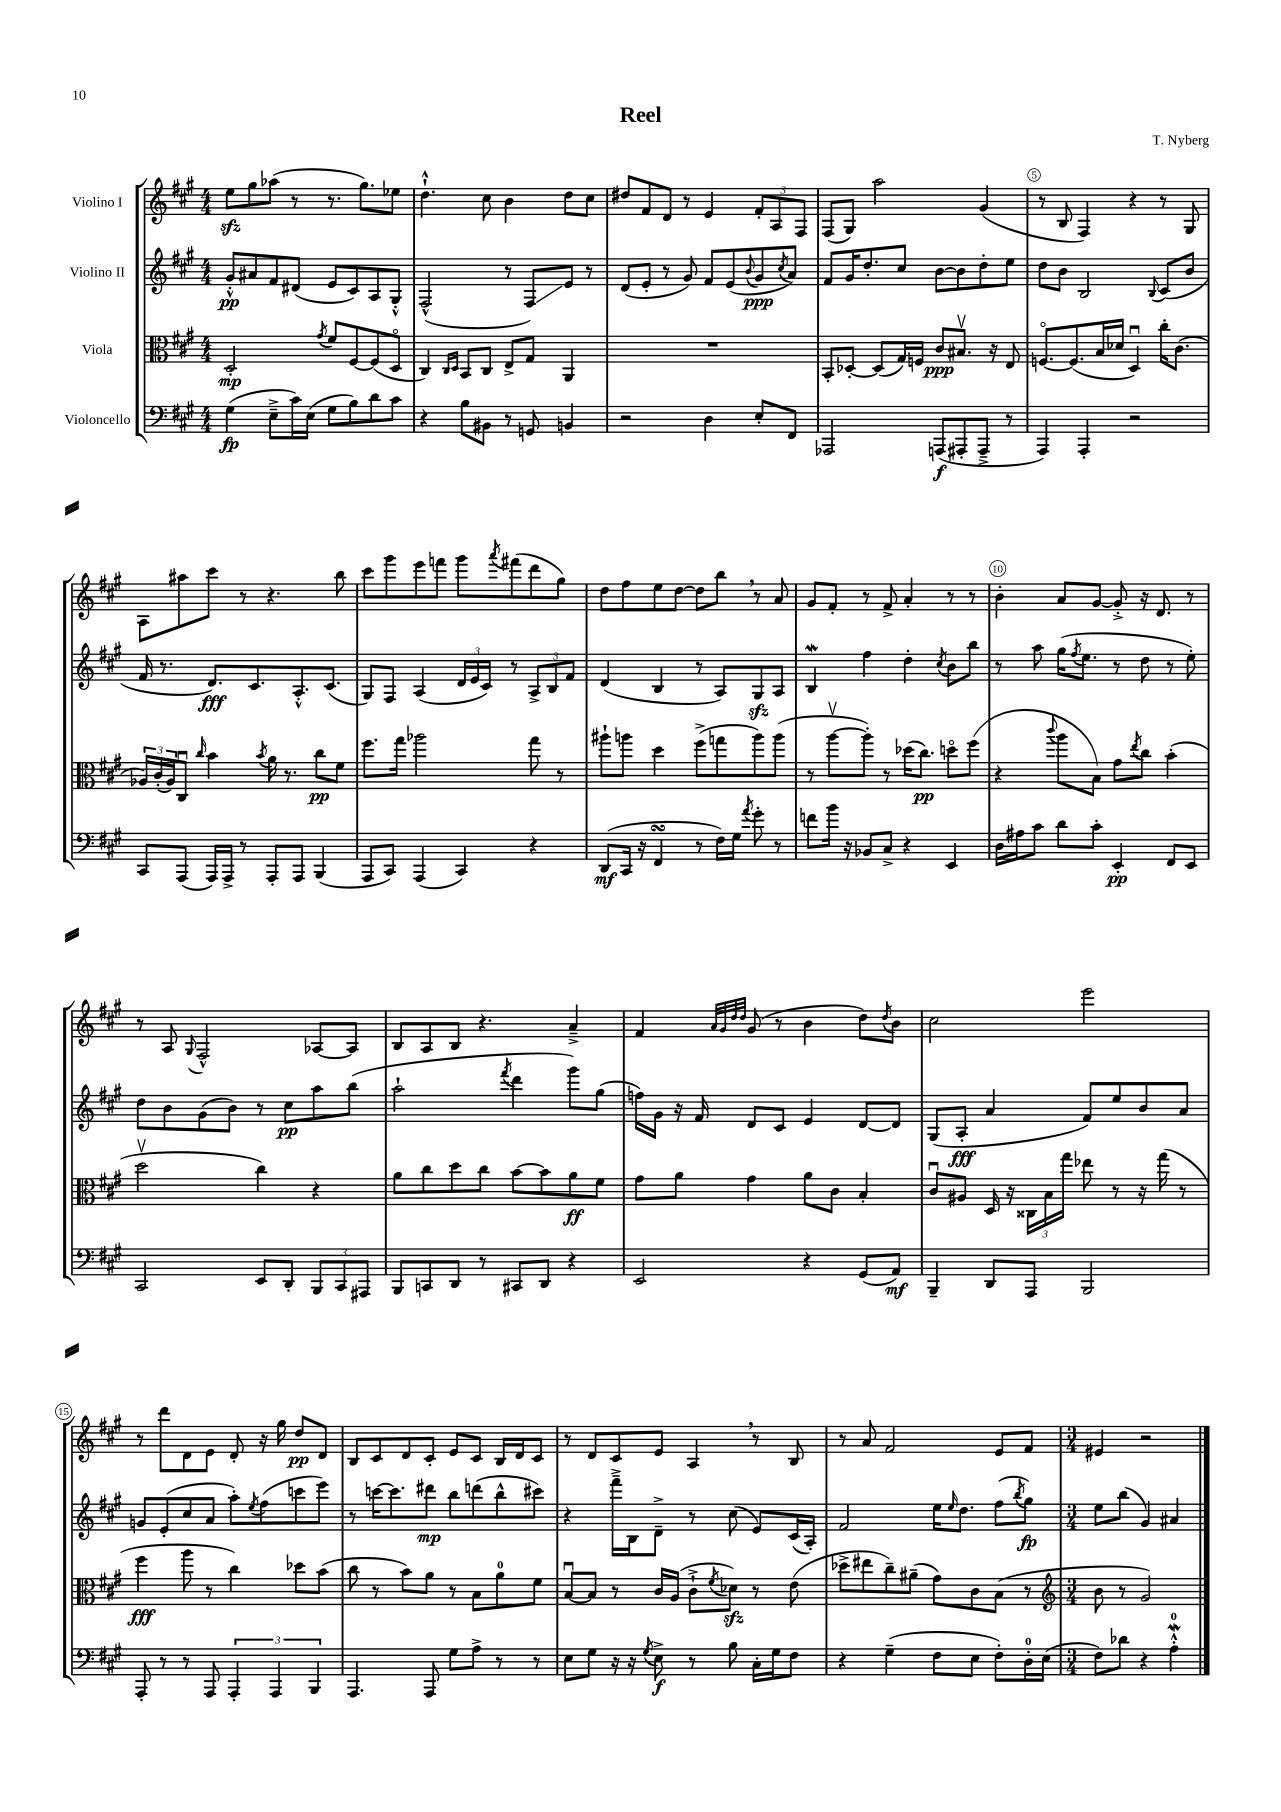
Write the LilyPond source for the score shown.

\header { title = "Reel" composer = "T. Nyberg" }
<<
\new StaffGroup <<
\new Staff = "s0" \with { instrumentName = "Violino I" } {
    \clef treble \key a \major \numericTimeSignature \time 4/4
    e''8\sfz gis''8 aes''8( r8 r8. gis''8.) ees''8 |
    d''4.-!-^ cis''8 b'4 d''8 cis''8 |
    dis''8 fis'8 d'8 r8 e'4 \tuplet 3/2 { fis'8-. a8 fis8 } |
    fis8( gis8) a''2 gis'4( |
    r8 b8 fis4) r4 r8 gis8 |
    a8 ais''8 cis'''8 r8 r4. b''8 |
    cis'''8 gis'''8 e'''8 f'''8 gis'''8 \acciaccatura { a'''8 } fis'''8( d'''8 gis''8) |
    d''8 fis''8 e''8 d''8~ d''8 b''8 \breathe r8 a'8 |
    gis'8 fis'8-. r8 fis'8-> a'4-. r8 r8 |
    b'4-. a'8 gis'8~ gis'8-.-> r16 d'8. r8 |
    r8 a8 \appoggiatura { gis8 } fis2-^ aes8~ aes8 |
    b8 a8 b8 r4. a'4---> |
    fis'4 \grace { a'32 gis'32 d''32 d''32 } gis'8( r8 b'4 d''8) \acciaccatura { d''8 } b'8 |
    cis''2 e'''2 |
    r8 d'''8 d'8 e'8 d'8-. r16 gis''16 d''8\pp d'8 |
    b8 cis'8 d'8 cis'8-. e'8 cis'8 b16 d'16 cis'8 |
    r8 d'8 cis'8 e'8 a4 \breathe r8 b8 |
    r8 a'8 fis'2 e'8 fis'8 |
    \numericTimeSignature \time 3/4 eis'4 r2 \bar "|." |
}
\new Staff = "s1" \with { instrumentName = "Violino II" } {
    \clef treble \key a \major \numericTimeSignature \time 4/4
    gis'8-.-^\pp ais'8 fis'8 dis'8( e'8 cis'8) a8 gis8-.-^ |
    fis2-^( r8 fis8\glissando) e'8 r8 |
    d'8( e'8-. r8 gis'8) fis'8 e'8( \appoggiatura { b'8 } gis'8\ppp \acciaccatura { cis''8 } a'8) |
    fis'8 gis'16 d''8.-. cis''8 b'8~ b'8 d''8-. e''8 |
    d''8 b'8 b2 \appoggiatura { b8 } cis'8( b'8 |
    fis'16 r8. d'8.\fff) cis'8. a8.-.-^ cis'8.( |
    gis8) fis8 a4( \tuplet 3/2 { d'16 e'16 cis'16) } r8 \tuplet 3/2 { a8-> b8 fis'8 } |
    d'4( b4 r8 a8) gis8\sfz a8 |
    b4\mordent fis''4 d''4-. \acciaccatura { cis''8 } b'8 b''8 |
    r8 a''8 gis''16( \acciaccatura { fis''8 } e''8. r8 d''8 r8 e''8-.) |
    d''8 b'8 gis'8( b'8) r8 cis''8\pp a''8 b''8( |
    a''2-! \acciaccatura { fis'''8 } d'''4 gis'''8) gis''8( |
    f''16) gis'16 r16 fis'16 d'8 cis'8 e'4 d'8~ d'8 |
    gis8( a8-.\fff a'4 fis'8) e''8 b'8 a'8 |
    g'8 e'8-.( cis''8 a'8 a''8-.) \acciaccatura { e''8 } fis''8( c'''8 e'''8) |
    r8 c'''16~ c'''8. dis'''8\mp b''8 d'''8( b''8-^ cis'''8) |
    r4 fis'''16---> b16 d'8---> r8 cis''8( e'8) cis'16( a16-.) |
    fis'2 e''16 \grace { e''16 } d''8. fis''8( \acciaccatura { b''8 } gis''8\fp) |
    \numericTimeSignature \time 3/4 e''8 b''8( gis'4) ais'4 \bar "|." |
}
\new Staff = "s2" \with { instrumentName = "Viola" } {
    \clef alto \key a \major \numericTimeSignature \time 4/4
    d2-.\mp \acciaccatura { gis'8 } fis'8 fis8~ fis8( d8\flageolet |
    cis4) \grace { cis16 d16 } b,8 cis8 e8-> gis8 a,4 |
    R1 |
    b,8-. des8~-. des8( gis16) f16 cis'8\ppp bis8.\upbow r16 e8 |
    f8.~\flageolet f8.( b16 des'16 d4\downbow) cis''16-. cis'8.( |
    \tuplet 3/2 { aes16) cis'16-.( aes16) } cis8\downbow \grace { cis''16 } b'4 \acciaccatura { b'8 } a'16 r8. cis''8\pp fis'8 |
    fis''8. gis''16 aes''2 gis''8 r8 |
    ais''8-! a''8 d''4 fis''8->( g''8 a''8) a''8( |
    r8 a''8~\upbow a''8-.) r8 des''16( cis''8.\pp) d''8\flageolet fis''8( |
    r4 \appoggiatura { cis'''8 } a''8 b8) gis'8 \acciaccatura { e''8 } cis''8 b'4-.( |
    d''2\upbow cis''4) r4 |
    a'8 cis''8 d''8 cis''8 b'8~ b'8 a'8\ff fis'8 |
    gis'8 a'8 gis'4 a'8 cis'8 b4-. |
    cis'8\downbow ais8 d16 r16 \tuplet 3/2 { cisis16 b16 gis''16 } ees''8 r8 r16 gis''16( r8 |
    fis''4\fff a''8 r8 cis''4) des''8 b'8( |
    cis''8 r8 b'8) a'8 r8 b8 a'8-0 fis'8 |
    b8~\downbow b8 r8 cis'16 a16( cis'8-!-> \acciaccatura { fis'8 } des'8\sfz) r8 e'8( |
    des''8-> eis''8 cis''8--) ais'8--( gis'8) cis'8 b8( r8 |
    \numericTimeSignature \time 3/4 \clef treble b'8 r8 gis'2) \bar "|." |
}
\new Staff = "s3" \with { instrumentName = "Violoncello" } {
    \clef bass \key a \major \numericTimeSignature \time 4/4
    gis4\fp( e8---> cis'16) e16( gis8 b8) d'8 cis'8 |
    r4 b8 bis,8 r8 g,8 b,4 |
    r2 d4 e8-. fis,8 |
    aes,,2 a,,8\f( ais,,8-. ais,,8---> r8 |
    a,,4) a,,4-. r2 |
    cis,8 a,,8( a,,16) a,,16-> r8 a,,8-. a,,8 b,,4( |
    a,,8 cis,8) a,,4( cis,4) r4 |
    d,8\mf( cis,16 r16 fis,4\turn r8 fis16) gis16 \acciaccatura { a'8 } gis'8-. r8 |
    f'8 b'16 r16 bes,8 cis8-> r4 e,4 |
    d16 ais16 cis'8 d'8 cis'8-. e,4-.\pp fis,8 e,8 |
    cis,2 e,8 d,8-. \tuplet 3/2 { b,,8 cis,8 ais,,8 } |
    b,,8 c,8 d,8 r8 cis,8 d,8 r4 |
    e,2 r4 gis,8( a,8\mf) |
    b,,4-- d,8 a,,8 b,,2 |
    a,,8-. r8 r8 a,,8 \tuplet 3/2 { a,,4-. a,,4 b,,4 } |
    a,,4. a,,8 gis8 a8-> r8 r8 |
    e8 gis8 r16 r16 \acciaccatura { gis8 } e8->\f r8 b8 cis16-. gis16 fis8 |
    r4 gis4--( fis8 e8 fis8-.) d16-0-. e16( |
    \numericTimeSignature \time 3/4 fis8) des'8 r4 a4-0-.-^\mordent \bar "|." |
}
>>
>>
\layout { \context { \Score \override BarNumber.break-visibility = ##(#f #t #t) barNumberVisibility = #(every-nth-bar-number-visible 5) \override BarNumber.stencil = #(make-stencil-circler 0.1 0.3 ly:text-interface::print) } }
